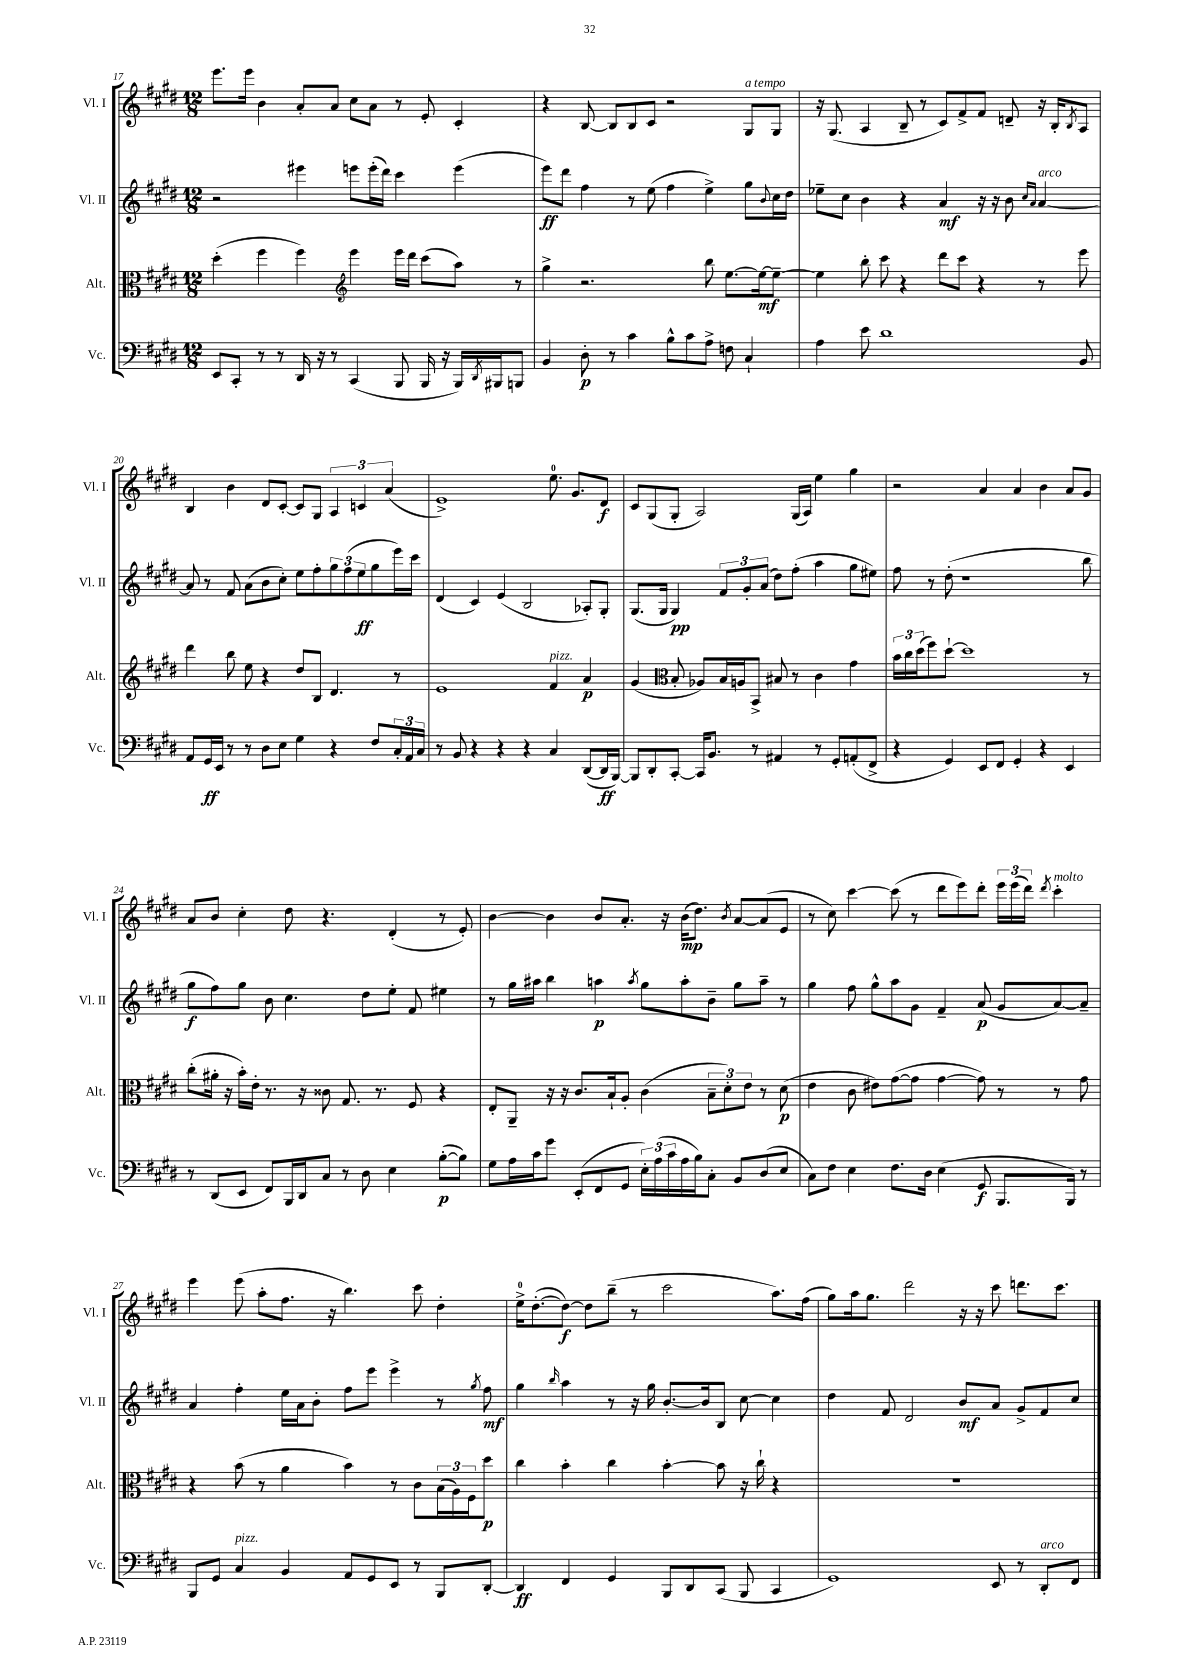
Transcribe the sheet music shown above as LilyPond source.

<<
\new StaffGroup <<
\new Staff = "s0" \with { instrumentName = "Vl. I" shortInstrumentName = "Vl. I" } {
    \clef treble \key e \major \numericTimeSignature \time 12/8
    e'''8. e'''16 b'4 a'8-. a'8 cis''8 a'8 r8 e'8-. cis'4-. |
    r4 b8~ b8 b8 cis'8 r2 gis8^\markup { \italic "a tempo" } gis8 |
    r16 gis8.( a4 b8-- r8 cis'8) fis'8-> fis'8 d'8-- r16 b16-. \acciaccatura { b8 } a8 |
    b4 b'4 dis'8 cis'8~-. cis'8 gis8 \tuplet 3/2 { a4 c'4 a'4( } |
    e'1->) e''8.-0 gis'8. dis'8\f |
    cis'8 gis8( gis8-. a2) gis16( a16) e''4 gis''4 |
    r2 a'4 a'4 b'4 a'8 gis'8 |
    a'8 b'8 cis''4-. dis''8 r4. dis'4-.( r8 e'8-.) |
    b'4~ b'4 b'8 a'8.-. r16 b'16\mp( dis''8.) \acciaccatura { b'8 } a'8~ a'8( e'8 |
    r8 cis''8) cis'''4~ cis'''8( r8 dis'''8 e'''8) dis'''8-. \tuplet 3/2 { e'''16 e'''16( dis'''16) } \acciaccatura { dis'''8 } cis'''4-.^\markup { \italic "molto" } |
    e'''4 e'''8( a''8-. fis''8. r16 b''4.) cis'''8 dis''4-. |
    e''16-0-> dis''8.~-.( dis''8~\f) dis''8 b''8--( r8 cis'''2 a''8.) fis''16( |
    gis''8) a''16 gis''8. dis'''2 r16 r16 cis'''8 d'''8. cis'''8. \bar "|." |
}
\new Staff = "s1" \with { instrumentName = "Vl. II" shortInstrumentName = "Vl. II" } {
    \clef treble \key e \major \numericTimeSignature \time 12/8
    r2 eis'''4 e'''8 e'''16-.( dis'''16) cis'''4 e'''4( |
    e'''8\ff) dis'''8 fis''4 r8 e''8( fis''4 e''4->) gis''8 \appoggiatura { b'8 } cis''16 dis''16 |
    ees''8-- cis''8 b'4 r4 a'4\mf r16 r16 b'8 \grace { cis''16 a'16 } a'4~^\markup { \italic "arco" } |
    a'8 r8 fis'8 a'8( b'8 cis''8-.) e''8 fis''8-. \tuplet 3/2 { gis''8 fis''8( e''8\ff } gis''8 e'''16) cis'''16 |
    dis'4( cis'4) e'4( b2 aes8-.) gis8-. |
    gis8.( gis16 gis4\pp) \tuplet 3/2 { fis'8 gis'8-. a'8( } dis''8) fis''8-.( a''4 gis''8 eis''8) |
    fis''8 r8 dis''8-.( r1 b''8 |
    gis''8\f fis''8) gis''8 b'8 cis''4. dis''8 e''8-. fis'8 eis''4 |
    r8 gis''16 ais''16 b''4 a''4\p \acciaccatura { a''8 } gis''8 a''8-. b'8-- gis''8 a''8-- r8 |
    gis''4 fis''8 gis''8-^ a''8 gis'8 fis'4-- a'8\p( gis'8 a'8~) a'8-- |
    a'4 fis''4-. e''16 a'16 b'8-. fis''8 e'''8 e'''4-> r8 \acciaccatura { gis''8 } fis''8\mf |
    gis''4 \grace { b''16 } a''4 r8 r16 gis''16 b'8.~-. b'16 b8 cis''8~ cis''4 |
    dis''4 fis'8 dis'2 b'8\mf a'8 gis'8-> fis'8 cis''8 \bar "|." |
}
\new Staff = "s2" \with { instrumentName = "Alt." shortInstrumentName = "Alt." } {
    \clef alto \key e \major \numericTimeSignature \time 12/8
    dis''4-.( fis''4 fis''4) \clef treble e'''4 e'''16 dis'''16 cis'''8( a''8) r8 |
    gis''4-> r2. b''8 e''8.~ e''16~\mf e''8~-- |
    e''4 b''8-. cis'''8 r4 dis'''8 cis'''8 r4 r8 e'''8 |
    dis'''4 b''8 e''8 r4 dis''8 b8 dis'4. r8 |
    e'1 fis'4^\markup { \italic "pizz." } a'4\p |
    gis'4( \clef alto b8-. aes8) b16 a16 b,8-> bis8 r8 cis'4 gis'4 |
    \tuplet 3/2 { b'16 cis''16 dis''16( } fis''8) dis''8~-! dis''1 r8 |
    cis''8-.( ais'16-. r16 b'16-.) e'16-. r8. r16 cisis'8 gis8. r8. fis8 r4 |
    e8-. a,8-- r16 r16 cis'8. b16-! a8-. cis'4( \tuplet 3/2 { b8-- dis'8-.) e'8 } r8 dis'8\p( |
    e'4 cis'8 eis'8) gis'8~( gis'8 gis'4~ gis'8) r8 r8 gis'8 |
    r4 b'8( r8 a'4 b'4) r8 cis'8 \tuplet 3/2 { b16( a16) fis16 } dis''8\p |
    cis''4 b'4-. cis''4 b'4~-. b'8 r16 cis''16-! r4 |
    R1. \bar "|." |
}
\new Staff = "s3" \with { instrumentName = "Vc." shortInstrumentName = "Vc." } {
    \clef bass \key e \major \numericTimeSignature \time 12/8
    e,8 cis,8-. r8 r8 dis,16 r16 r8 cis,4( b,,8 b,,16 r16 b,,16) \acciaccatura { dis,8 } bis,,16 b,,8 |
    b,4 dis8-.\p r8 cis'4 b8-^ cis'8 a8-> f8 cis4-! |
    a4 e'8 dis'1 b,8 |
    a,8 gis,16\ff e,16 r8 r8 dis8 e8 gis4 r4 fis8 \tuplet 3/2 { cis16-. a,16 cis16 } |
    r8 b,8 r4 r4 r4 cis4 dis,8~( dis,16\ff b,,16~) |
    b,,8 dis,8-. cis,8~-. cis,16 b,8. r8 ais,4 r8 gis,8-. a,8-.( fis,8-> |
    r4 gis,4) e,8 fis,8 gis,4-. r4 e,4 |
    r8 dis,8( e,8 fis,8) b,,16 dis,16 cis8 r8 dis8 e4 b8~-.\p( b8) |
    gis8 a16 cis'16 gis'8 e,8-.( fis,8 gis,8 \tuplet 3/2 { e16-.) a16( cis'16 } a16 b16) cis8-. b,8 dis8( e8 |
    cis8) fis8 e4 fis8. dis16 e4( gis,8\f b,,8. b,,16) r8 |
    b,,8 gis,8 cis4^\markup { \italic "pizz." } b,4 a,8 gis,8 e,8 r8 b,,8 dis,8~-. |
    dis,4\ff fis,4 gis,4 b,,8 dis,8 cis,8( b,,8 cis,4 |
    gis,1) e,8 r8 dis,8-.^\markup { \italic "arco" } fis,8 \bar "|." |
}
>>
>>
\layout { \context { \Score currentBarNumber = #17 } }
